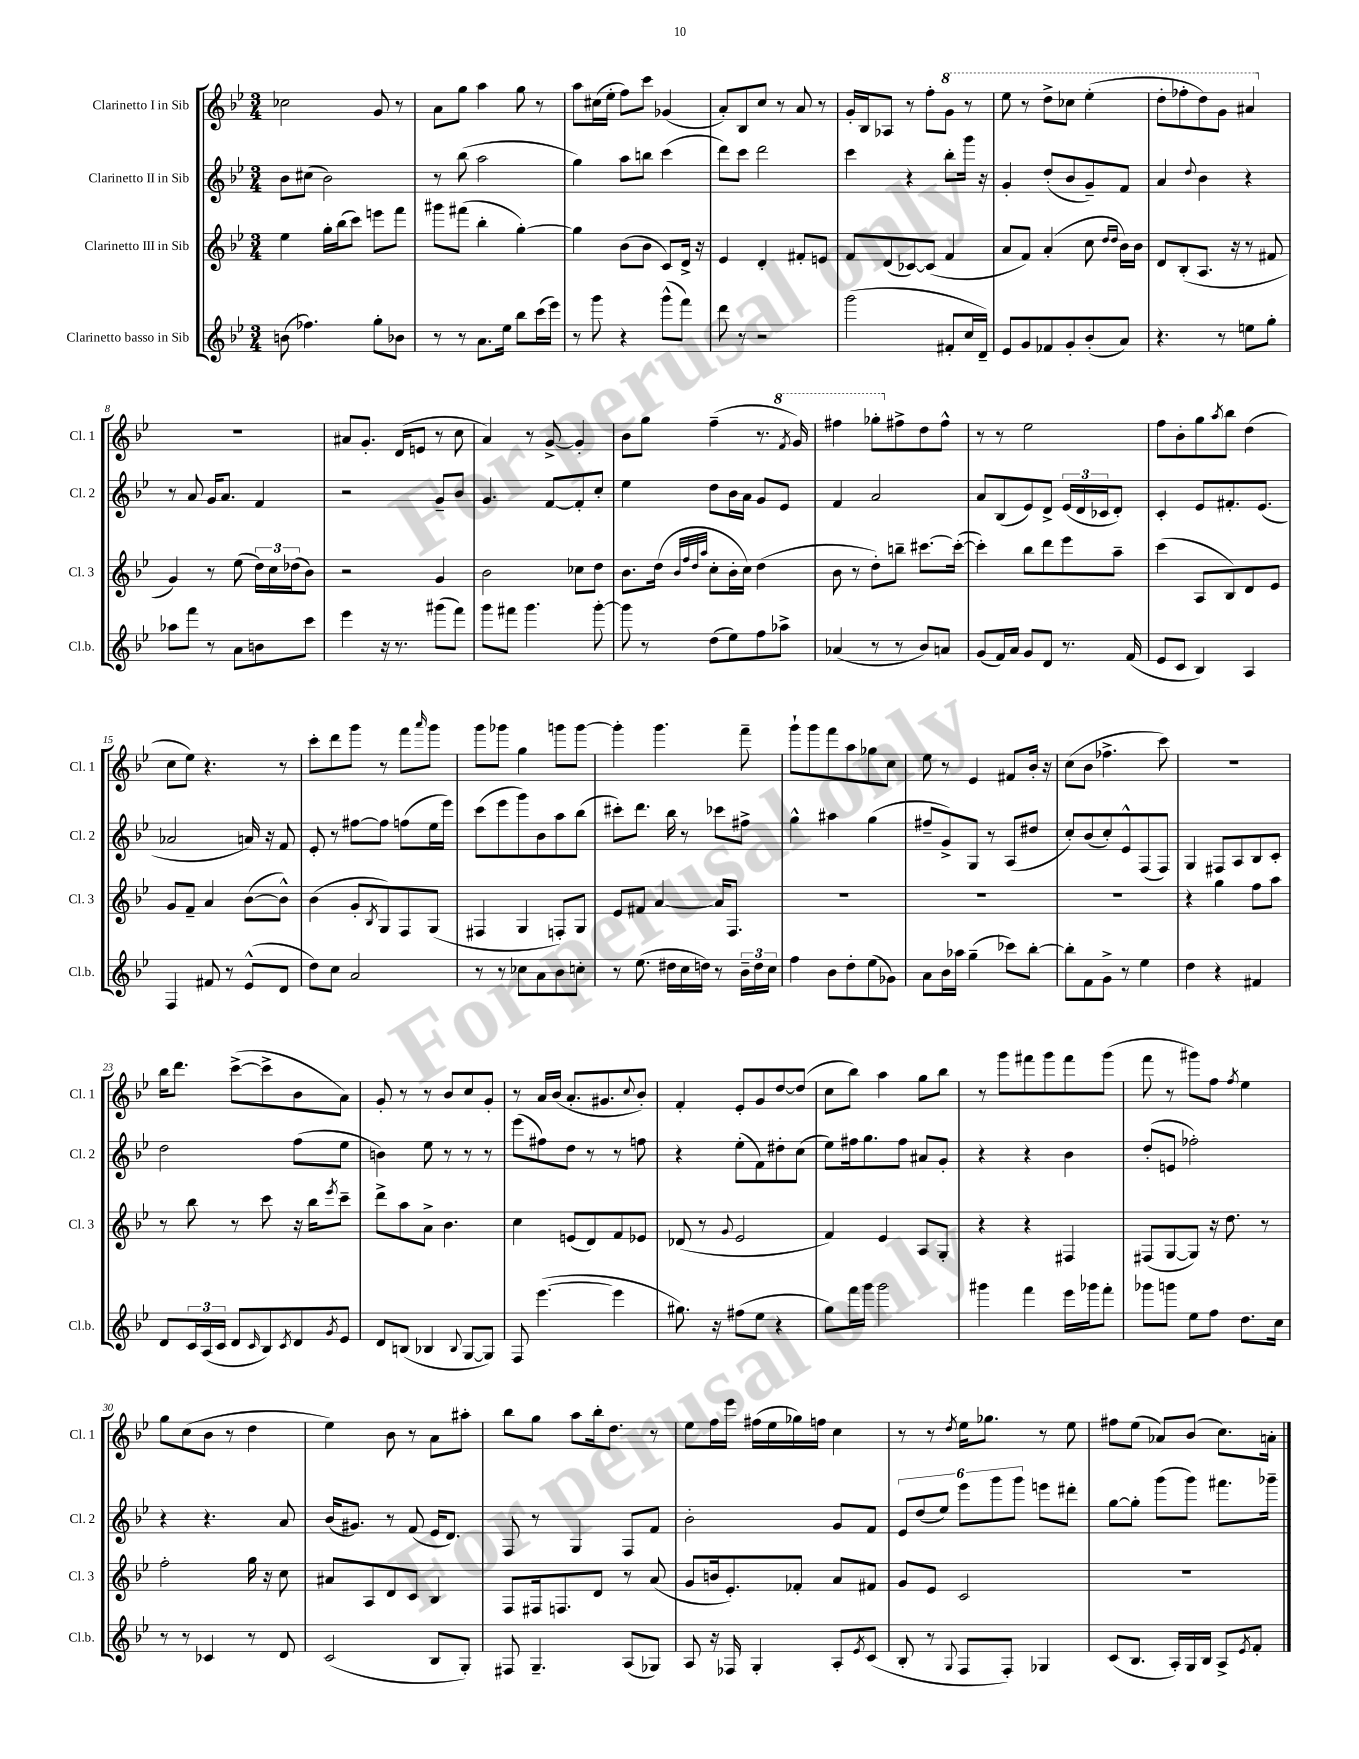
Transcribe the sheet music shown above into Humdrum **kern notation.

**kern	**kern	**kern	**kern
*staff4	*staff3	*staff2	*staff1
*clefG2	*clefG2	*clefG2	*clefG2
*k[b-e-]	*k[b-e-]	*k[b-e-]	*k[b-e-]
*M3/4	*M3/4	*M3/4	*M3/4
(8b	4ee-	8b-	2cc-
4.ff-)	.	(8cc#	.
.	16gg'	2b-)	.
.	(16bb-	.	.
.	8ccc)	.	.
8gg'	8eee	.	8g
8b-	8fff	.	8r
=	=	=	=
8r	8ggg#	8r	8a
8r	(8fff#	(8bb-	8gg
8.a	4bb-'	2aa	4aa
16ee-	.	.	.
8bb-	[4gg')	.	8gg
(16ccc	.	.	8r
16eee-)	.	.	.
=	=	=	=
8r	4gg]	4gg)	8aa
8ggg	.	.	(16cc#
.	.	.	16ee-'
4r	(8b-	8aa	8ff)
.	8b-	8bb	8ccc
(8ggg^^	8c)	(4ccc	(4g-
8fff)	16d^	.	.
.	16r	.	.
=	=	=	=
8ddd	4e-	8ddd)	8a')
8r	.	8ccc	8B-
2r	4d'	2ddd	8cc
.	.	.	8r
.	8f#'	.	8a
.	8e	.	8r
=	=	=	=
(2ggg	8f	4ccc	16g'
.	.	.	16B-
.	(8d	.	8A-
.	[8c-)	4r	8r
.	(8c-]	.	8ff'
8f#'	4f	8bb-'	8gg
16cc	.	16ggg	8r
16d~)	.	16r	.
=	=	=	=
8e-	8a	4g'	8eee-
8g	8f)	.	8r
8f-	(4a'	(8dd'	8ddd^
8g'	.	8b-	8ccc-
(8b-'	8cc	8g~)	(4eee-'
.	16qqdd	.	.
.	16qqdd	.	.
8a)	16b-)	8f	.
.	16b-	.	.
=	=	=	=
4.r	8d	4a	8ddd'
.	(8B-'	.	8fff-'
.	.	8qqdd	.
.	8.A	4b-	8ddd)
8r	.	.	8gg
.	16r	.	.
8ee	8r	4r	4aa#
8gg'	8f#	.	.
=	=	=	=
8aa-	4g)	8r	2.r
8fff	.	8a	.
8r	8r	16g	.
.	.	8.a	.
8a	(8ee-	.	.
8b	24dd)	4f	.
.	24cc	.	.
.	(24dd-	.	.
8ccc	8b-)	.	.
=	=	=	=
4eee-	2r	2r	8a#
.	.	.	8.g'
16r	.	.	.
8.r	.	.	(16d
.	.	.	8e
(8ggg#	4g	8g~	8r
8fff)	.	8b-	8cc
=	=	=	=
8ggg	2b-	4.g	4a)
8fff#	.	.	.
4.ggg	.	.	8r
.	.	[8f	[8g^
.	8cc-	8f']	4g']
[8ggg'	8dd	8cc'	.
=	=	=	=
8ggg]	8.b-	4ee-	8b-
8r	.	.	8gg
.	(16dd	.	.
.	32qqb-	.	.
.	32qqff	.	.
.	32qqdd	.	.
.	32qqaa	.	.
(8dd	8cc'	8dd	(4ff~
8ee-)	16b-'	16b-	.
.	16cc)	16a	.
8ff	(4dd	8g	8.r
8aa-^	.	8e-	.
.	.	.	8qff
.	.	.	16gg)
=	=	=	=
(4a-	8b-	4f	4fff#
.	8r	.	.
8r	8dd')	2a	8ggg-'
8r	8bb~	.	8ff#^
8b-)	[8.ccc#	.	8dd
8a	.	.	8ff#^^
.	(16ccc#'_	.	.
=	=	=	=
(8g	4ccc#'])	8a	8r
16f)	.	(8B-	8r
16a	.	.	.
8g	8bb-	8e-)	2ee-
8d	8ddd	8d^	.
8.r	8eee-	(24e-	.
.	.	24d	.
.	.	24c-	.
.	8aa~	8d')	.
(16f	.	.	.
=	=	=	=
8e-	(4ccc	4c'	8ff
8c	.	.	8b-'
4B-)	8A	8e-	8gg
.	.	.	8qaa
.	8B-)	8.f#'	8bb-
4A	8d	.	(4dd
.	.	(8.e-	.
.	8e-	.	.
=	=	=	=
4F	8g	2a-	8cc
.	8f~	.	8ee-)
8f#	4a	.	4.r
8r	.	.	.
(8e-^^	([8b-	16a)	.
.	.	16r	.
8d	8b-^^])	8f	8r
=	=	=	=
8dd)	(4b-	8e-'	8ccc'
8cc	.	8r	8ddd
2a	8g'	[8ff#	8ggg
.	8qB-	.	.
.	8G)	8ff#]	8r
.	8F	(8ff	8fff
.	.	.	16qqaaa
.	(8G	16ee-	8ggg
.	.	16eee-)	.
=	=	=	=
8r	4F#	(8ccc	8ggg
8r	.	8eee-	8ggg-
8cc-	4G	8ggg)	4gg
8a	.	8b-	.
8b-	8F')	8aa	8ggg
8cc'	8G	(8bb-	[8ggg
=	=	=	=
8r	8e-	8ccc#')	4ggg']
(8.ee-	8f#	8.ddd	.
.	[4a	.	4.ggg
16dd#	.	16bb-	.
16cc	.	8r	.
16dd)	.	.	.
8r	16a]	8ccc-	.
.	8.F	.	.
24b-~	.	8ff#^	8fff~
24dd	.	.	.
24cc	.	.	.
=	=	=	=
4ff	2.r	4gg^^	8ggg`
.	.	.	8ggg
8b-	.	4aa#	8fff
8dd'	.	.	8aa
(8ee-	.	(4gg	8gg-
8g-)	.	.	8cc
=	=	=	=
8a	2.r	8ff#~	8ee-
16b-	.	8g^)	8r
16aa-	.	.	.
(4gg~	.	8G	4e-
.	.	8r	.
8ccc-)	.	(8A	8f#
[8bb-'	.	8dd#	16b-'
.	.	.	16r
=	=	=	=
8bb-']	2.r	8cc')	(8cc
8f	.	(8b-	8b-
8g^	.	8cc')	4.ff-^
8r	.	8e-^^	.
4ee-	.	(8F	.
.	.	8F)	8ccc)
=	=	=	=
4dd	4r	4G	2.r
4r	4gg	8F#	.
.	.	8A	.
4f#	8ff	8B-	.
.	8aa	8c'	.
=	=	=	=
8d	8r	2dd	16bb-
.	.	.	8.ddd
24c	8bb-	.	.
(24A	.	.	.
24c	.	.	.
8d	8r	.	([8ccc^
16qqc	.	.	.
8B-)	8ccc	.	8ccc^]
8qc	.	.	.
8d	16r	(8ff	8b-
.	16bb-	.	.
8qg	8qeee-	.	.
8e-	8ccc~	8ee-	8a)
=	=	=	=
8d	8ddd^	4b)	8g'
(8B	8aa	.	8r
4B-	8a^	8ee-	8r
.	4.b-	8r	8b-
8qqB-	.	.	.
[8G	.	8r	8cc
8G])	.	8r	8g'
=	=	=	=
8F	4cc	(8eee-	8r
([4.eee-	.	8ff#)	16a
.	.	.	(16b-
.	(8e	8dd	8.a'
.	8d)	8r	.
.	.	.	8.g#
4eee-]	8f	8r	.
.	.	.	8qqcc
.	8e-	8ff	8b-')
=	=	=	=
8.gg#)	(8d-	4r	4f'
.	8r	.	.
16r	.	.	.
.	8qqg	.	.
(8ff#	2e-	(8ee-'	8e-'
8ee-	.	8f)	8g
4r	.	8dd#'	[8dd
.	.	(8cc	(8dd]
=	=	=	=
8gg)	4f)	8ee-)	8cc
16fff	.	16ff#	8bb-)
16ggg	.	8.gg	.
2ggg	4e-	.	4aa
.	.	8ff#	.
.	8A	8a#	8gg
.	8G'	8g'	8bb-
=	=	=	=
4ggg#	4r	4r	8r
.	.	.	8ggg
4fff	4r	4r	8fff#
.	.	.	8ggg
16eee-	4F#	4b-	8fff#
16ggg-	.	.	.
8fff'	.	.	(8ggg
=	=	=	=
8ggg-	(8F#	(8dd'	8fff
8ggg	[8G	8e	8r
8ee-	8G])	2ff-')	8ggg#)
8ff	16r	.	8ff
.	8.dd	.	.
.	.	.	8qff
8.dd	.	.	4ee-
.	8r	.	.
16cc	.	.	.
=	=	=	=
8r	2ff'	4r	8gg
8r	.	.	(8cc
4c-	.	4.r	8b-
.	.	.	8r
8r	16gg	.	4dd
.	16r	.	.
8d	8cc	8a	.
=	=	=	=
(2c	8a#	(16b-	4ee-)
.	.	8.g#)	.
.	8A	.	.
.	8d	8r	8b-
.	8c	(8f	8r
8B-	4B-	16e-	8a
.	.	8.d)	.
8G')	.	.	8aa#'
=	=	=	=
8F#	8F	8F	8bb-
4.G~	16F#	8r	8gg
.	8.F	.	.
.	.	4G	8aa
.	8d	.	16bb-'
.	.	.	8.dd
(8A	8r	8F	.
8G-)	(8a	8f	8r
=	=	=	=
8A	8g	2b-'	8ee-
16r	16b	.	16ff
16F-	8.e-')	.	16eee-
4G'	.	.	(16ff#
.	.	.	16ee-
.	8f-'	.	16gg-)
.	.	.	16ff
8A'	8a	8g	4cc
8qe-	.	.	.
(8c	8f#	8f	.
=	=	=	=
8B-'	8g	12e-	8r
.	.	(12dd	.
8r	8e-	.	8r
.	.	12ee-)	.
8qqG	.	.	8qdd
8F	2c	12eee-	16ee-
.	.	.	8.gg-
.	.	12ggg	.
8F')	.	.	.
.	.	12ggg	.
4G-	.	8eee	8r
.	.	8ddd#'	8ee-
=	=	=	=
(8c	2.r	[8gg	8ff#
8.B-	.	8gg']	(8ee-
.	.	(8ggg	8a-)
16A')	.	.	.
16G	.	8ggg)	(8b-
16B-	.	.	.
8A^	.	8.fff#	8.cc)
8qe-	.	.	.
8f'	.	.	.
.	.	16ggg-~	16a'
==	==	==	==
*-	*-	*-	*-
